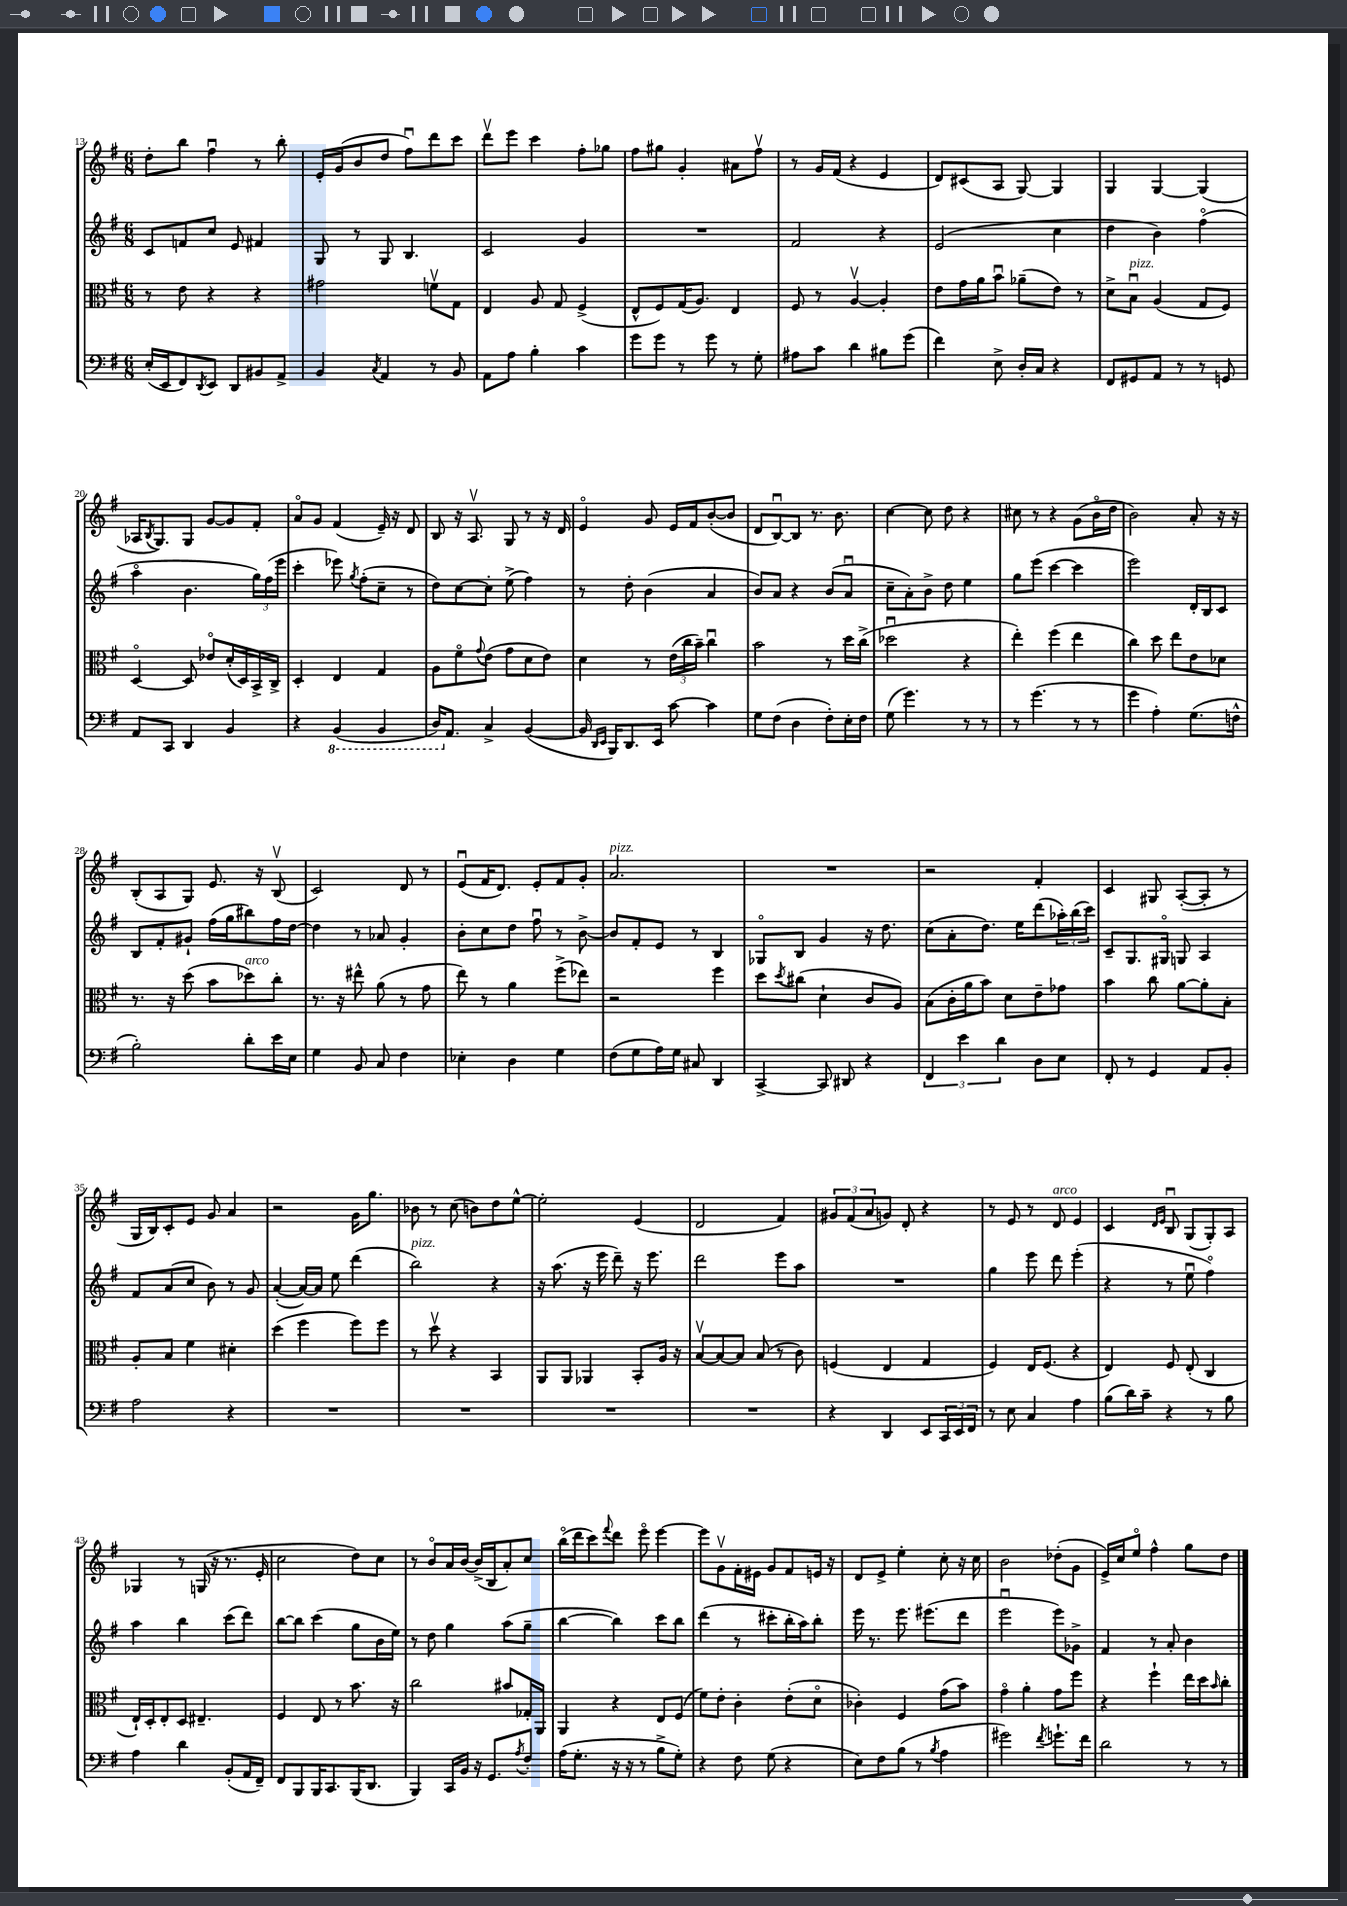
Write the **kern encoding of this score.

**kern	**kern	**kern	**kern
*staff4	*staff3	*staff2	*staff1
*clefF4	*clefC3	*clefG2	*clefG2
*k[f#]	*k[f#]	*k[f#]	*k[f#]
*M6/8	*M6/8	*M6/8	*M6/8
(16E'/LL	8r	8c/L	8dd'\L
16EE/J	.	.	.
8FF#/)	8e\	8f/	8bb\J
8qDD/	.	.	.
8EE/J	4r	8cc/J	4ff#u\
8DD/L	.	8e/	.
8BB#/	4r	4f#/	8r
8AA^/J	.	.	8bb'\
=	=	=	=
4BB/	2g#\	8G/	16e'/LL
.	.	.	(16g/J
.	.	8r	8b/
8qC/	.	.	.
4AA/	.	8G/	8dd/J
.	.	4.B/	8ff#u\L)
8r	8fv\L	.	8ddd\
8BB/	8G\J	.	8ccc\J
=	=	=	=
8AA\L	4E/	2c/	8dddv\L
8A\J	.	.	8eee\J
4B'\	8A/	.	4ccc\
.	8G/	.	.
4c\	(4F#^/	4g/	8ff#'\L
.	.	.	8gg-\J
=	=	=	=
8g\L	8E^^/L	2.r	8ff#\L
8g\J	8F#/)	.	8gg#\J
8r	(16G/K	.	4g'/
.	8.A/J)	.	.
8g\	.	.	.
8r	4E/	.	8a#\L
8G'\	.	.	8ff#v\J
=	=	=	=
8A#\L	8F#/	2f#/	8r
8c\J	8r	.	16g/LL
.	.	.	(16f#/JJ
4d\	[4Av/	.	4r
8B#\L	4A'/]	4r	4e/
(8g\J	.	.	.
=	=	=	=
4f#\)	8e\L	(2e/	8d/L)
.	16g\L	.	(8c#/
.	16a\J	.	.
8E^\	8bu\J	.	8A/J
16D'/LL	(8a-~\L	.	[8G/)
16C/JJ	.	.	.
4r	8e\J)	4cc\	4G/]
.	8r	.	.
=	=	=	=
8FF#/L	8d^\L	4dd\	4G/
8GG#/	8Bu\J	.	.
8AA/J	(4A/	4b\)	[4G/
8r	.	.	.
8r	8G/L	(4ff#o\	(4G/]
8GG/	8F#/J)	.	.
=	=	=	=
8AA/L	[4Do/	4aao\	16A-/LK
.	.	.	8qB/
.	.	.	8.G/)
8CC/J	.	.	.
4DD/	8D/]	4.b\	8G/J
.	8e-o/L	.	[8g/L
4BB/	(16d'/L	.	8g/]
.	16D/)	.	.
.	16BB^/	24gg\LL)	8f#'/J
.	.	(24ff#\	.
.	16C^/JJ	.	.
.	.	24eee\JJ	.
=	=	=	=
4r	4D'/	4ccc'\	8ao/L
.	.	.	8g/J
(4BBB/	4E/	8eee-\)	(4f#/
.	.	8qgg/	.
.	.	(8ff#'\L	.
4BBB/	4G/	8cc~\J	16e~/)
.	.	.	16r
.	.	8r	8d/
=	=	=	=
16DD/LK)	8A\L	8dd\L)	8B/
8.AA/J	.	.	.
.	8f#o\	[8cc\	16r
.	.	.	8.Av/
.	8qqg/	.	.
4C^/	(8e\J	8cc'\]J	.
.	8g\L	(8ee^\	8G/
([4BB/	8d\	4ff#\)	8r
.	8e\J)	.	16r
.	.	.	16d/
=	=	=	=
16BB/]	4d\	8r	4eo/
16qqDD/LL	.	.	.
16qqEE/JJ	.	.	.
16BBB/LK)	.	.	.
8.DD/	.	8dd'\	.
.	8r	(4b\	8g/
16EE/Jk	.	.	.
[8c\	(24e\LL	.	16e/LL
.	24cc\	.	.
.	.	.	16f#/J
.	24b~\JJ)	.	.
4c\]	4ccu\	4a/	([8b'/
.	.	.	8b/]J
=	=	=	=
8G\L	2b\	8b/L)	8d/L
(8F#\J	.	8a/J	[8Bu/)
4D\	.	4r	8B/]J
.	.	.	8.r
8F#'\L)	8r	(8b/L	.
.	.	.	8.b\
16E'\L	16dd\LL	8au/J	.
16F#\JJ	(16cc^\JJ	.	.
=	=	=	=
(8G\	2dd-u\	8cc~\L	[4cc\
4.g\)	.	8a'\)	.
.	.	8b^\J	8cc\]
.	.	8dd\	8dd\
8r	4r	4ee\	4r
8r	.	.	.
=	=	=	=
8r	4ee'\)	8gg\L	8cc#\
(4.g\	.	(8eee\J	8r
.	(4ff#\	[4ccc\	4r
8r	4ee\	4ccc\]	(8g\L
8r	.	.	16bo\L
.	.	.	16dd\JJ
=	=	=	=
4g\	4cc\)	2eee\)	2b\)
4A'\)	8dd\	.	.
.	8ee\L	.	.
(8.G\L	8e\	16d'/LL	8a'/
.	.	16B/J	.
.	8d-\J	8c/J	16r
16F^^\Jk	.	.	16r
=	=	=	=
2B'\)	8.r	8B/L	(8B'/L
.	.	8f#'/	8A/
.	16r	.	.
.	(8dd\	8g#`/J	8G/J)
.	8b\L	(16ff#\LL	8.e/
.	.	16gg\J	.
8d'\L	8dd-\)	8bb#\)	.
.	.	.	16r
16e\L	8cc'\J	16ff#\L	(8Bv/
16E\JJ	.	[16dd\JJ	.
=	=	=	=
4G\	8.r	4dd\]	2c/)
.	16r	.	.
8BB/	8ee#^^\	8r	.
8C/	(8a\	8a-/	.
4F#\	8r	4g'/	8d/
.	8g\	.	8r
=	=	=	=
4E-'\	8ee\)	8b'\L	(8eu/L
.	8r	8cc\	16f#/K
.	.	.	8.d/J)
4D\	4a\	8dd\J	.
.	.	8ff#u\	8e'/L
4G\	(8ff#^\L	8r	8f#/
.	8ee-\J)	[8b^\	8g'/J
=	=	=	=
(8F#\L	2r	8b/]L	2.a/
8G\	.	8f#'/	.
16A\L)	.	8e/J	.
16G\JJ	.	.	.
8C#/	.	8r	.
4DD/	4ff#\	4B/	.
=	=	=	=
[4CC^/	8dd\L	8G-o/L	2.r
.	8qdd/	.	.
.	(8cc#\J	8B/J	.
8CC/]	4d`\	4g/	.
8DD#/	.	.	.
4r	8c/L	16r	.
.	.	8.dd\	.
.	8A/J)	.	.
=	=	=	=
6FF#/	(8B\L	(8cc\L	2r
.	16c'\L	8a'\	.
6e\	.	.	.
.	16a\J	.	.
.	8b\J)	8.dd\J)	.
6d\	.	.	.
.	8d\L	.	.
.	.	16ee\LK	.
8D\L	8e~\	(8ddd\	4f#'/
8E\J	8g-\J	24aa-'\L)	.
.	.	(24bb\	.
.	.	24ccc\JJ)	.
=	=	=	=
8FF#'/	4b\	8c~/L	4c/
8r	.	8.G/	.
4GG/	8cc\	.	8G#/
.	.	16G#o/Jk	.
.	[8a\L	8G/	([8A'/L
8AA/L	8a'\]	4A/	8A'/]J
8BB'/J	8B'\J	.	8r
=	=	=	=
2A\	8A'/L	8f#/L	16G/LL
.	.	.	16B/J)
.	8B/J	(8a/	8c'/
.	4f#\	8cc/J	8e/J
.	.	8b\)	8g/
4r	4d#'\	8r	4a/
.	.	8g/	.
=	=	=	=
2.r	(4dd\	([4a'/	2r
.	4ff#\	16a/_LL)	.
.	.	16a/]JJ	.
.	.	8ee\	.
.	8ff#\L)	(4ddd\	16g\LK
.	.	.	8.gg\J
.	8ff#\J	.	.
=	=	=	=
2.r	8r	2bb\)	8b-\
.	8ddv\	.	8r
.	4r	.	(8cc\
.	.	.	8b\L)
.	4BB/	4r	8dd\
.	.	.	[8ee^^\J
=	=	=	=
2.r	8AA/L	16r	2ee'\]
.	.	(8.aa\	.
.	8AA/J	.	.
.	4AA-/	16r	.
.	.	16eee\	.
.	.	8ddd~\)	.
.	8BB'/L	16r	(4e/
.	.	8.eee\	.
.	16A/Jk	.	.
.	16r	.	.
=	=	=	=
2.r	[8Bv/L	2ddd\	2d/
.	8B/_	.	.
.	8B/]J	.	.
.	(8B/	.	.
.	8r	8eee\L	4f#/)
.	8c\)	8aa\J	.
=	=	=	=
4r	(4F/	2.r	12g#/L
.	.	.	(12f#/
.	.	.	12a/
4DD/	4E/	.	8g/J)
.	.	.	8d'/
8EE/L	4G/	.	4r
24CC/L	.	.	.
24EE/	.	.	.
24FF#/JJ	.	.	.
=	=	=	=
8r	4F#/)	4gg\	8r
8E\	.	.	8e/
4C/	16E/LK	8eee\	8r
.	(8.F#/J	.	.
.	.	8ddd\	8d/
4A\	4r	(4eee'\	4e/
=	=	=	=
(8B\L	4E/)	4r	4c/
16d\L)	.	.	.
16c~\JJ	.	.	.
.	.	.	16qqd/LL
.	.	.	16qqe/JJ
4r	8F#/	8r	8Bu/
.	(8E'/	8eeu\	(8G/L
8r	4C/	4ff#o\)	8G'/)
8B\	.	.	8A/J
=	=	=	=
4A\	16E`/LL)	4aa\	4G-/
.	16D'/J	.	.
.	8E'/	.	.
4d\	8D/J	4bb\	8r
.	4.E#~/	.	(16G/
.	.	.	16r
(8BB'/L	.	(8ccc\L	8.r
16AA/L	.	8ddd\J)	.
16FF#~/JJ)	.	.	16e'/
=	=	=	=
8FF#/L	4F#/	[8bb\L	2cc\
8BBB/	.	8bb\]J	.
16BBB/K	8E/	(4ccc\	.
8.CC/	.	.	.
.	8r	.	.
(16BBB/K	8.b\	8gg\L	8dd\L)
8.DD/J	.	.	.
.	.	16b\L	8cc\J
.	16r	16ee\JJ)	.
=	=	=	=
4BBB/)	2cc\	8r	8r
.	.	8dd\	8bo/L
16CC/LL	.	4gg\	16a/L
16BB/JJ	.	.	[16b/JJ
16r	.	.	(16b^/]LL
8.GG/L	.	.	16B/J
.	8b#/L	(8aa\L	8a'/)
8qA/	.	.	.
8F#'/J	16G-'/L	8gg~\J	8cc/J
.	16AA/JJ	.	.
=	=	=	=
(16A\LK	4AA/	[4bb\	(16bbo\LL
8.G'\J	.	.	16ddd\J
.	.	.	8ccc\)
.	.	.	8qqfff#/
16r	4r	4bb\])	8ddd\J
16r	.	.	.
8r	.	.	8eeeo\
8B^\L	8E/L	8ccc\L	[4eee\
8G'\J)	(8F#/J	8bb\J	.
=	=	=	=
4r	8f#\L)	(4ddd\	8eee\]L
.	8e'\J	.	8gv\
8F#\	4c'\	8r	16f#'\L
.	.	.	16e#\JJ
(8G\	.	8ccc#'\L	8g/L
4r	(8e'\L	16bb'\L	8f#/
.	.	16aa\J)	.
.	8do\J	8bb'\J	16e/Jk
.	.	.	16r
=	=	=	=
8E\L)	4c-'\)	16eee\	8d/L
.	.	8.r	.
8F#\	.	.	8e^/J
(8B\J	4F#/	8.eee\	4ee'\
8r	.	.	.
.	.	(8.eee#\L	.
8qB/	.	.	.
4A\	(8g\L	.	8cc'\
.	8b\J)	8ddd\J	16r
.	.	.	16cc\
=	=	=	=
2g#\)	4go\	2eeeu\	2b\
.	4a'\	.	.
8qf#/	.	.	.
8.g`\L	8g\L	8eee\L)	(8dd-'\L
.	8ff#\J	8g-^\J	8g\J
16f#\Jk	.	.	.
=	=	=	=
2d\	4r	4f#/	16e^/LL)
.	.	.	16cc/J
.	.	.	8eeo/J
.	4ff#`\	8r	4ff#^^\
.	.	8a'/	.
8r	16ee\LL	4b\	8gg\L
.	16dd\J	.	.
.	16qqb/	.	.
8r	8cc'\J	.	8dd\J
==	==	==	==
*-	*-	*-	*-
